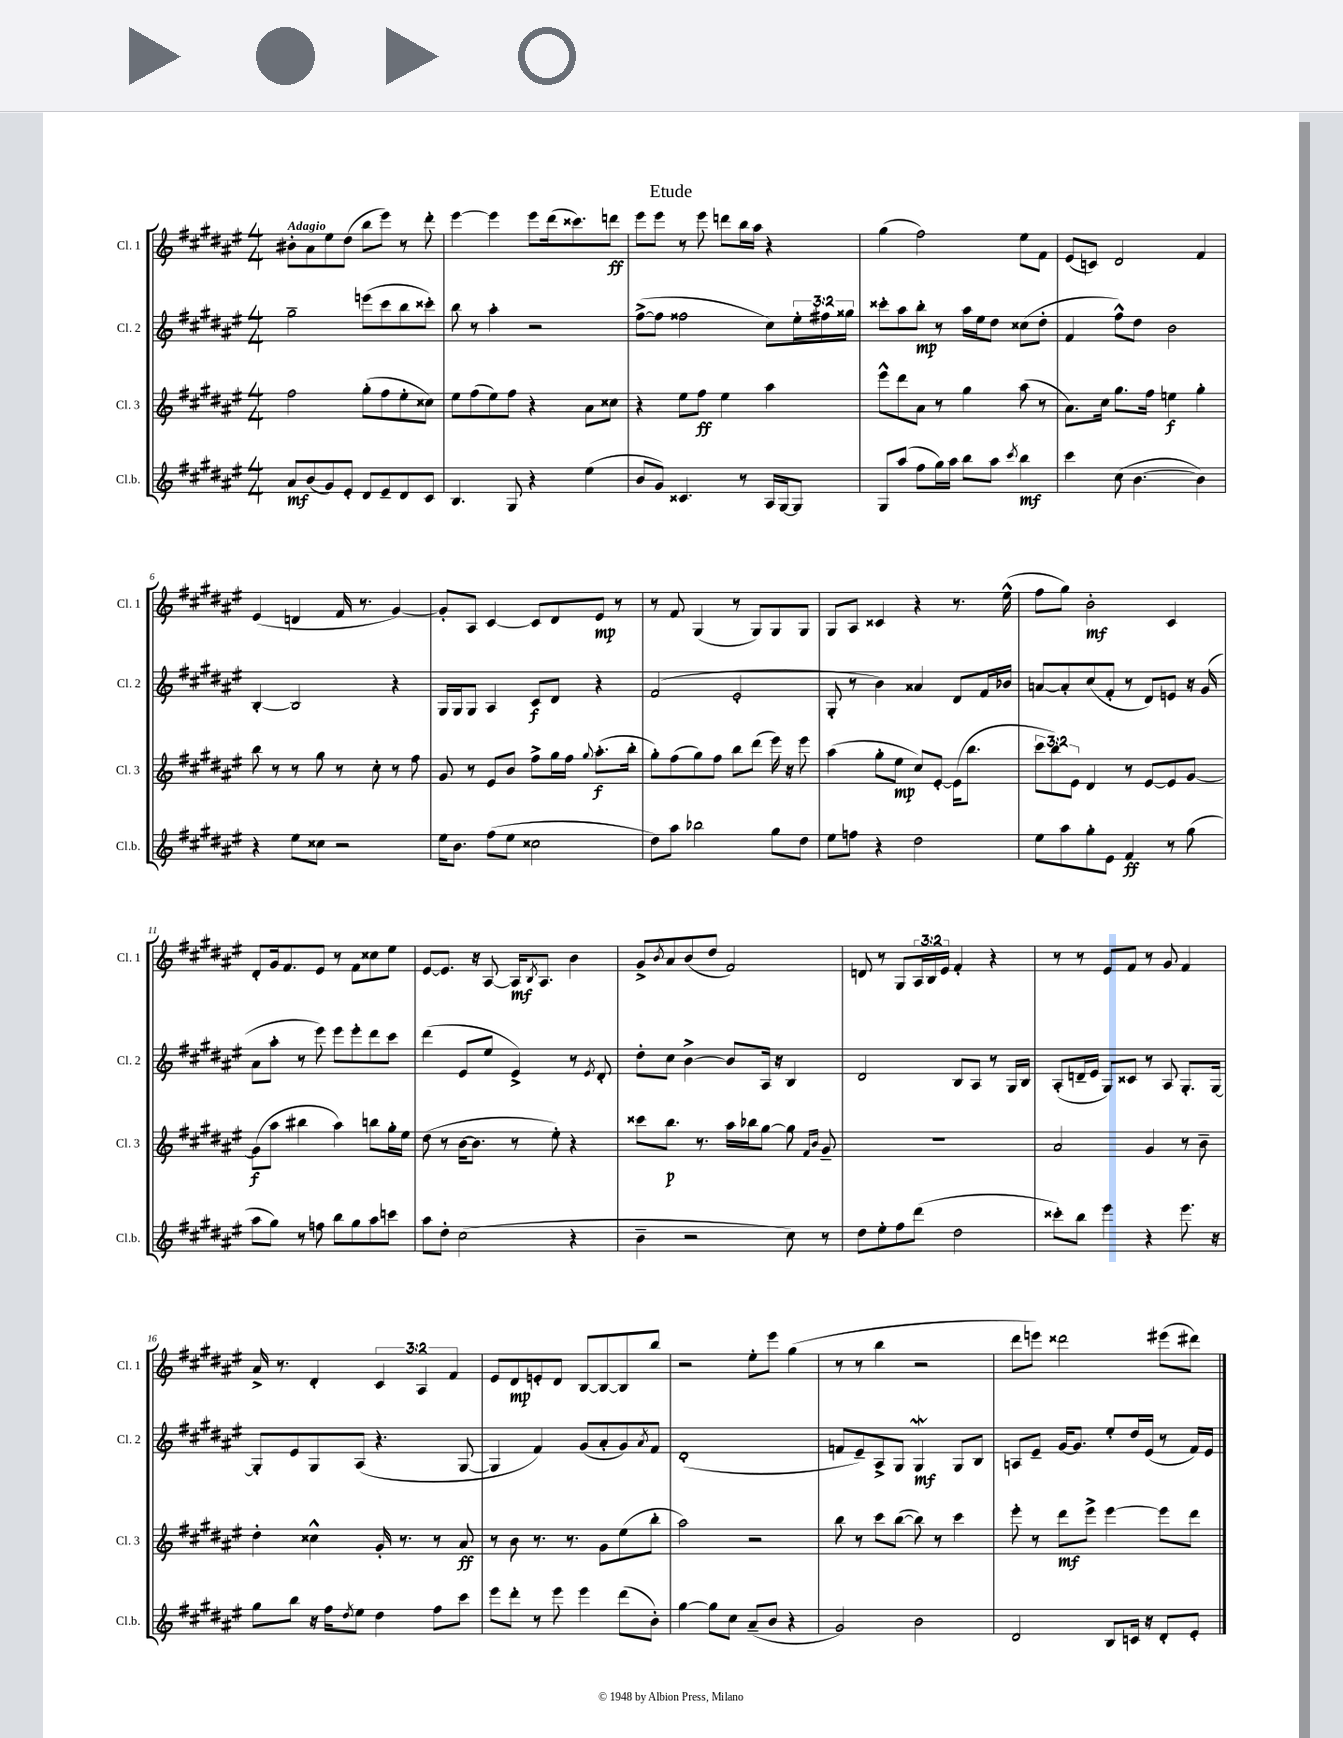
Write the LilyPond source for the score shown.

\header { title = "Etude" }
<<
\new StaffGroup <<
\new Staff = "s0" \with { instrumentName = "Cl. 1" shortInstrumentName = "Cl. 1" } {
    \clef treble \key fis \major \numericTimeSignature \time 4/4 \override Staff.TupletNumber.text = #tuplet-number::calc-fraction-text \tempo "Adagio"
    bis'8-. ais'8 eis''8 dis''8( b''8 eis'''8) r8 dis'''8-. |
    eis'''4~ eis'''4 eis'''8 dis'''16( cisis'''8.) d'''8\ff |
    eis'''8 eis'''8 r8 eis'''8 d'''8 b''16 ais''16 r4 |
    gis''4( fis''2) eis''8 fis'8 |
    eis'8( c'8) dis'2 fis'4 |
    eis'4( d'4 fis'16 r8. gis'4~) |
    gis'8-. ais8 cis'4~ cis'8 dis'8 eis'8\mp r8 |
    r8 fis'8 gis4( r8 gis8) gis8 gis8 |
    gis8 ais8 cisis'4 r4 r8. eis''16-^( |
    fis''8 gis''8) b'2-.\mf cis'4 |
    dis'8-. gis'16 fis'8. eis'8 r8 fis'8 cisis''8 eis''8 |
    eis'8~ eis'8. r16 ais8~ ais16\mf \acciaccatura { b8 } ais8. b'4 |
    gis'8-> \acciaccatura { b'8 } ais'8 b'8( dis''8 fis'2) |
    d'8 r8 gis8 \tuplet 3/2 { ais16 b16 eis'16 } fis'4-. r4 |
    r8 r8 eis'8 fis'8 r8 gis'8 fis'4 |
    ais'16-> r8. dis'4-. \tuplet 3/2 { cis'4 ais4 fis'4 } |
    eis'8 dis'8\mp e'8-. dis'8 b8~ b8~ b8 b''8 |
    r2 eis''8-. eis'''8 gis''4( |
    r8 r8 b''4 r2 |
    dis'''8 e'''8) disis'''2 eis'''8( dis'''8) \bar "|." |
}
\new Staff = "s1" \with { instrumentName = "Cl. 2" shortInstrumentName = "Cl. 2" } {
    \clef treble \key fis \major \numericTimeSignature \time 4/4 \override Staff.TupletNumber.text = #tuplet-number::calc-fraction-text
    gis''2-- e'''8( cis'''8 b''8 cisis'''8-.) |
    b''8 r8 ais''4-. r2 |
    fis''8~->( fis''8 fisis''2 cis''8) \tuplet 3/2 { eis''16-. fis''16 gisis''16 } |
    cisis'''8-. ais''8 b''8-.\mp r8 ais''16 eis''16 dis''8 cisis''8( dis''8-. |
    fis'4 fis''8-^) dis''8 b'2 |
    b4~-. b2 r4 |
    gis16 gis16 gis8 ais4 cis'8\f dis'8 r4 |
    fis'2( eis'2-. |
    gis8-. r8 b'4) aisis'4 dis'8 fis'16 bes'16 |
    a'8~ a'8-. cis''8( fis'8-. r8 dis'8) e'8 r16 gis'16( |
    ais'8 ais''8-. r8 eis'''8) eis'''8 eis'''8-. dis'''8 cis'''8 |
    dis'''4( eis'8 eis''8 eis'4->) r8 \acciaccatura { eis'8 } dis'8-. |
    dis''8-. cis''8 b'4~-> b'8 ais16 r16 b4 |
    dis'2 b8 ais8 r8 gis16 b16 |
    ais8-.( d'16-- eis'16 gis8) cisis'8 r8 ais8 gis8.-. gis16~ |
    gis8-. eis'8 gis8 ais8( r4. gis8~ |
    gis4 fis'4) gis'8( ais'8-. gis'8) \acciaccatura { ais'8 } fis'8 |
    dis'1-.( |
    f'8 eis'8--) ais8-> gis8 gis4\mordent\mf gis8 b8 |
    a8 eis'8-- gis'16~ gis'8. eis''8-. dis''16 eis'16( r8 fis'16) eis'16 \bar "|." |
}
\new Staff = "s2" \with { instrumentName = "Cl. 3" shortInstrumentName = "Cl. 3" } {
    \clef treble \key fis \major \numericTimeSignature \time 4/4 \override Staff.TupletNumber.text = #tuplet-number::calc-fraction-text
    fis''2 gis''8-.( fis''8 eis''8-. cisis''8) |
    eis''8 fis''8( eis''8) fis''8 r4 ais'8 cisis''8 |
    r4 eis''8 fis''8\ff eis''4 ais''4 |
    eis'''8-^ dis'''8 ais'8 r8 gis''4 ais''8( r8 |
    ais'8.) cis''16 gis''8. fis''16 e''4\f gis''4-. |
    b''8 r8 r8 gis''8 r8 cis''8-. r8 fis''8 |
    gis'8 r8 eis'8 b'8 fis''8-> gis''16 fis''16 \appoggiatura { gis''8 } ais''8.-.\f( b''16-. |
    gis''8-.) fis''8( gis''8) fis''8 b''8 dis'''8( eis'''16) r16 eis'''8 |
    ais''4( gis''8-. eis''8\mp cis''8) eis'8~-. eis'16( b''8. |
    \tuplet 3/2 { cis'''8 b''8) eis'8 } dis'4 r8 eis'8~ eis'8 gis'8~ |
    gis'8\f( ais''8 bis''4 ais''4) b''8 gis''16-. eis''16 |
    dis''8( r8 b'16~ b'8. r8 eis''8-.) r4 |
    cisis'''8 b''8.\p r8. ais''16 bes''16 gis''8~ gis''8 \grace { fis'16 b'16 } gis'8-- |
    r1 |
    ais'2 gis'4 r8 b'8-- |
    dis''4-. cisis''4-^ gis'16-. r8. r8 ais'8\ff |
    r8 b'8 r8. r8. gis'8 eis''8( b''8-. |
    ais''2) r2 |
    b''8 r8 cis'''8 b''8~( b''8) r8 cis'''4 |
    eis'''8-. r8 dis'''8\mf eis'''8-> eis'''4~ eis'''8 dis'''8 \bar "|." |
}
\new Staff = "s3" \with { instrumentName = "Cl.b." shortInstrumentName = "Cl.b." } {
    \clef treble \key fis \major \numericTimeSignature \time 4/4
    ais'8\mf b'8( gis'8) eis'8-. dis'8 eis'8-- dis'8 cis'8 |
    b4. gis8 r4 eis''4( |
    b'8 gis'8) cisis'4. r8 ais16 gis16~ gis8 |
    gis8 ais''8( fis''8 gis''16) ais''16 b''8 ais''8 \acciaccatura { cis'''8 } b''4\mf |
    cis'''4 cis''8( b'4.~ b'4) |
    r4 eis''8 cisis''8 r2 |
    eis''16 b'8. fis''8( eis''8 cisis''2 |
    dis''8) ais''8 bes''2 gis''8 dis''8 |
    eis''8 f''8 r4 dis''2 |
    eis''8 ais''8 gis''8-. eis'8 fis'4\ff r8 gis''8( |
    ais''8 gis''8) r8 f''8 b''8 gis''8 ais''8 c'''8 |
    ais''8 dis''8-. cis''2( r4 |
    b'4-- r2 cis''8) r8 |
    dis''8 eis''8-. fis''8 dis'''8( dis''2 |
    cisis'''8-.) b''8 eis'''4 r4 eis'''8. r16 |
    gis''8 b''8 r16 fis''16 \acciaccatura { dis''8 } eis''8 dis''4 fis''8 cis'''8 |
    eis'''8 dis'''8-. r8 eis'''8 eis'''4 dis'''8( b'8-.) |
    gis''4~ gis''8 cis''8 ais'8--( b'8 r4 |
    gis'2) b'2 |
    dis'2 b8 c'16 r16 dis'8-. eis'8-. \bar "|." |
}
>>
>>
